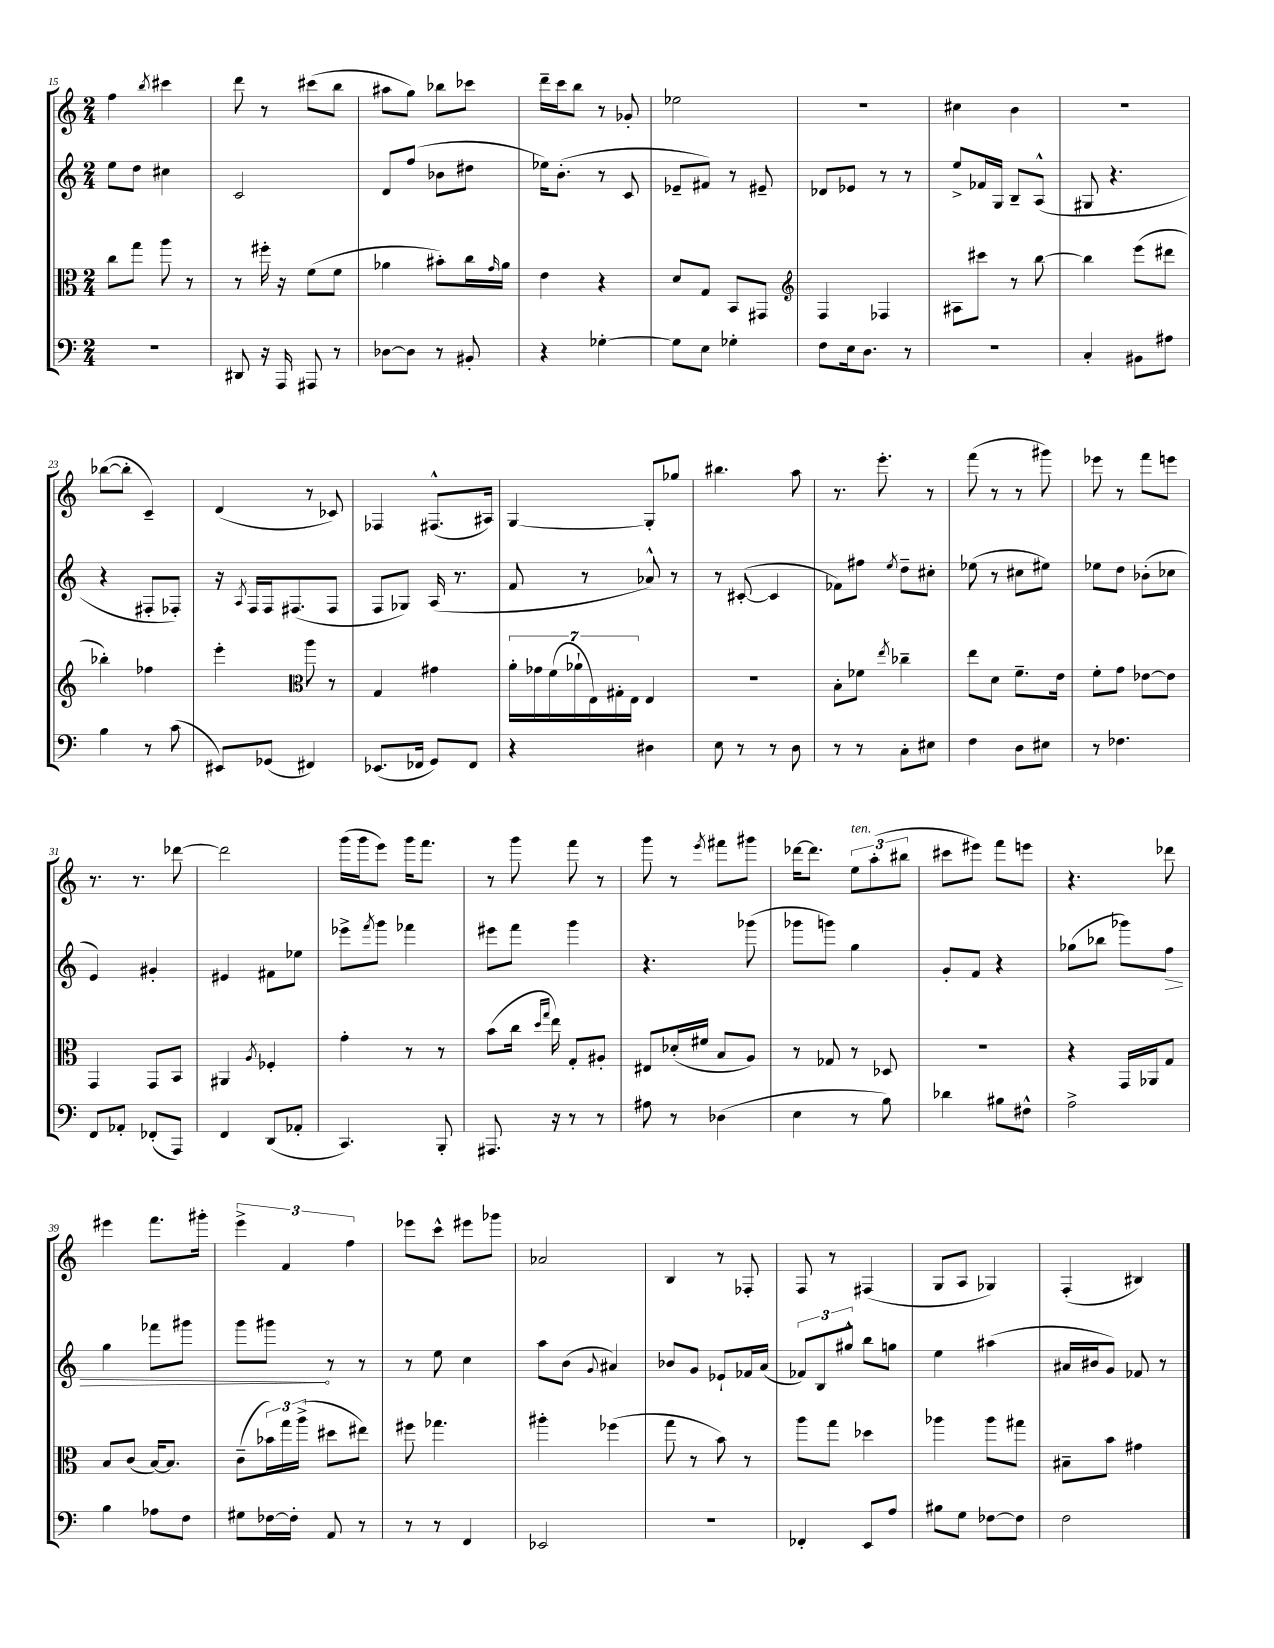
<<
\new StaffGroup <<
\new Staff = "s0" {
    \clef treble \key c \major \numericTimeSignature \time 2/4
    f''4 \acciaccatura { b''8 } cis'''4 |
    d'''8 r8 cis'''8( b''8 |
    ais''8 g''8) bes''8 ces'''8 |
    d'''16-- c'''16 b''8 r8 ges'8-. |
    ees''2 |
    R2 |
    cis''4 b'4 |
    R2 |
    bes''8~( bes''8-. c'4--) |
    d'4( r8 ces'8) |
    fes4 fis8.-^( ais16) |
    g4~ g8-. ges''8 |
    bis''4. a''8 |
    r8. e'''8.-. r8 |
    f'''8( r8 r8 gis'''8) |
    ees'''8 r8 f'''8 e'''8 |
    r8. r8. des'''8~ |
    des'''2 |
    g'''16( g'''16 e'''8) g'''16 f'''8. |
    r8 g'''8 f'''8 r8 |
    g'''8 r8 \acciaccatura { e'''8 } fis'''8 gis'''8 |
    des'''16~ des'''8. \tuplet 3/2 { e''8^\markup { \italic "ten." } a''8-.( bis''8 } |
    cis'''8 eis'''8) f'''8 e'''8 |
    r4. des'''8 |
    eis'''4 f'''8. gis'''16-. |
    \tuplet 3/2 { e'''4-> f'4 f''4 } |
    ees'''8 c'''8-^ eis'''8 ges'''8 |
    aes'2 |
    b4 r8 fes8-. |
    f8 r8 fis4( |
    g8 a8 ges4) |
    f4-.( bis4) \bar "|." |
}
\new Staff = "s1" {
    \clef treble \key c \major \numericTimeSignature \time 2/4
    e''8 d''8 cis''4 |
    c'2 |
    d'8 f''8( bes'8 dis''8 |
    ees''16) b'8.-.( r8 c'8 |
    ees'8-- fis'8) r8 eis'8-- |
    des'8 ees'8 r8 r8 |
    e''8-> fes'16 g16 b8-- a8-^( |
    gis8 r4. |
    r4 fis8-. fes8-.) |
    r16 \acciaccatura { a8 } f16 f16 fis8.( fis8 |
    f8 ges8) a16( r8. |
    f'8 r8 aes'8-^) r8 |
    r8 cis'8~-.( cis'4 |
    fes'8) fis''8 \acciaccatura { e''8 } d''8-- cis''8-. |
    ees''8( r8 cis''8 eis''8) |
    ees''8 d''8 bes'8-.( ces''8 |
    e'4) gis'4-. |
    eis'4 fis'8 ees''8 |
    ees'''8-> \acciaccatura { f'''8 } g'''8 fes'''4 |
    eis'''8 f'''8 g'''4 |
    r4. ges'''8( |
    ges'''8 g'''8) g''4 |
    g'8-. f'8 r4 |
    ges''8( bes''8 ges'''8) \once \override Hairpin.circled-tip = ##t f''8\> |
    g''4 fes'''8 gis'''8 |
    g'''8 gis'''8\! r8 r8 |
    r8 e''8 c''4 |
    a''8 b'8( \appoggiatura { g'8 } ais'4) |
    bes'8 g'8 ees'8-! fes'16 a'16( |
    \tuplet 3/2 { fes'8) b8 gis''8-^ } b''8 g''8 |
    e''4 ais''4( |
    ais'16 bis'16 g'8) fes'8 r8 \bar "|." |
}
\new Staff = "s2" {
    \clef alto \key c \major \numericTimeSignature \time 2/4
    c''8 g''8 a''8 r8 |
    r8 fis''16-. r16 f'8( f'8 |
    aes'4 bis'8-.) c''16 \grace { g'16 } aes'16 |
    e'4 r4 |
    d'8 g8 b,8 gis,8 |
    \clef treble f4 fes4 |
    ais8 cis'''8 r8 b''8~ |
    b''4 e'''8( dis'''8 |
    bes''4-.) fes''4 |
    e'''4-. \clef alto a''8 r8 |
    g4 gis'4 |
    \tuplet 7/4 { a'16-. ges'16 f'16( aes'16-! e16) gis16-. e16 } e4 |
    R2 |
    b8-. fes'8 \acciaccatura { e''8 } ces''4-- |
    e''8 d'8 f'8.-- e'16 |
    f'8-. g'8 ees'8~ ees'8 |
    g,4 g,8 b,8 |
    ais,4 \acciaccatura { a8 } fes4-. |
    g'4-. r8 r8 |
    b'8( c''16 \grace { d''16 g''16 } e''16) g8-. ais8-. |
    eis8 des'16-.( fis'16 b8 a8) |
    r8 ges8 r8 des8 |
    R2 |
    r4 g,16 aes,16 g8 |
    b8 c'8( b16~) b8. |
    c'8--( \tuplet 3/2 { bes'16) g''16 a''16->( } dis''8 eis''8) |
    fis''8 ges''4. |
    ais''4-. fes''4( |
    g''8 r8 b'8) r8 |
    a''8 g''8 des''4 |
    aes''4 aes''8 gis''8 |
    bis8-- b'8 gis'4 \bar "|." |
}
\new Staff = "s3" {
    \clef bass \key c \major \numericTimeSignature \time 2/4
    R2 |
    dis,8 r16 a,,16 ais,,8 r8 |
    des8~ des8 r8 bis,8-. |
    r4 ges4~-. |
    ges8 e8 ges4-. |
    f8 e16 d8. r8 |
    r2 |
    c4-. bis,8 ais8 |
    b4 r8 c'8( |
    eis,8) ges,8( fis,4) |
    ees,8.( fes,16 g,8) fes,8 |
    r4 dis4 |
    e8 r8 r8 d8 |
    r8 r8 c8-. eis8 |
    f4 d8 eis8 |
    r8 fes4. |
    f,8 aes,8-. fes,8-.( a,,8) |
    f,4 d,8( aes,8-. |
    c,4.) b,,8-. |
    ais,,8. r16 r8 r8 |
    ais8 r8 des4( |
    e4 r8 b8) |
    des'4 bis8 fis8-^ |
    a2-> |
    b4 aes8 f8 |
    gis8 fes16~ fes16-. a,8 r8 |
    r8 r8 f,4 |
    ees,2 |
    R2 |
    fes,4-. e,8 a8 |
    bis8 g8 fes8~ fes8 |
    f2 \bar "|." |
}
>>
>>
\layout { \context { \Score currentBarNumber = #15 } }
